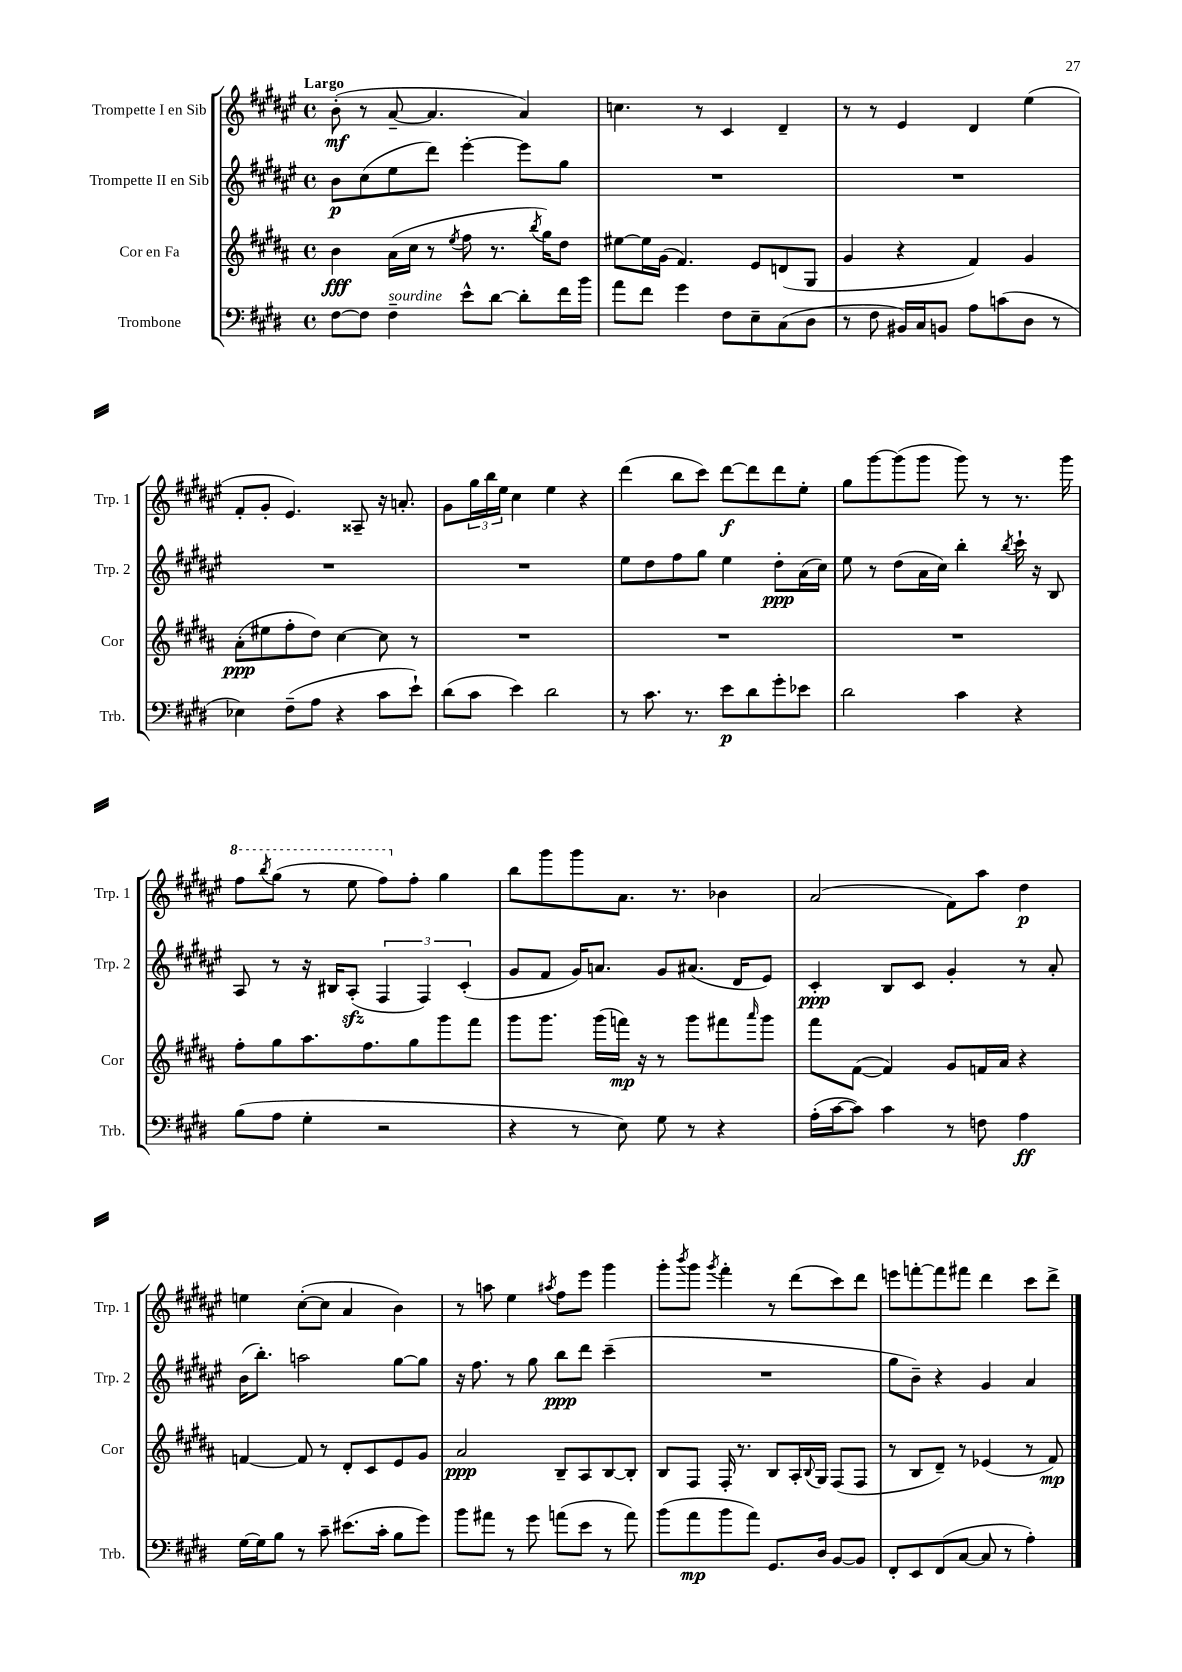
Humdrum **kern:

**kern	**kern	**kern	**kern
*staff4	*staff3	*staff2	*staff1
*clefF4	*clefG2	*clefG2	*clefG2
*k[f#c#g#d#]	*k[f#c#g#d#a#]	*k[f#c#g#d#a#e#]	*k[f#c#g#d#a#e#]
*M4/4	*M4/4	*M4/4	*M4/4
*met(c)	*met(c)	*met(c)	*met(c)
[8F#	4b	8b	(8b'
8F#]	.	(8cc#	8r
4F#~	(16a#	8ee#	[8a#~
.	16cc#	.	.
.	8r	8ddd#)	4.a#]
.	8qee	.	.
8e^^	8ff#	[4eee#'	.
[8d#	8.r	.	.
8d#']	.	8eee#]	4a#)
.	8qbb	.	.
.	16gg#)	.	.
16f#	8dd#	8gg#	.
16b	.	.	.
=	=	=	=
8a	[8ee#	1r	4.cc
8f#	16ee#]	.	.
.	(16g#	.	.
4g#	4.f#)	.	.
.	.	.	8r
8F#	.	.	4c#
8E~	8e	.	.
(8C#	(8d	.	4d#~
8D#	8G#	.	.
=	=	=	=
8r	4g#	1r	8r
8F#	.	.	8r
16BB#)	4r	.	4e#
16C#	.	.	.
8BB	.	.	.
8A	4f#)	.	4d#
(8c	.	.	.
8D#	4g#	.	(4ee#
8r	.	.	.
=	=	=	=
4E-)	(8a#'	1r	8f#'
.	8ee#	.	8g#'
(8F#~	8ff#'	.	4.e#)
8A	8dd#)	.	.
4r	[4cc#	.	.
.	.	.	8A##~
8c#	8cc#]	.	16r
.	.	.	8.a'
8e`)	8r	.	.
=	=	=	=
(8d#	1r	1r	8g#
8c#	.	.	24gg#
.	.	.	24bb
.	.	.	24ee#
4e)	.	.	4cc#
2d#	.	.	4ee#
.	.	.	4r
=	=	=	=
8r	1r	8ee#	(4ddd#
8.c#	.	8dd#	.
.	.	8ff#	8bb
8.r	.	.	.
.	.	8gg#	8ccc#)
8e	.	4ee#	[8ddd#
8d#	.	.	8ddd#]
8g#'	.	8dd#'	8ddd#
8e-	.	(16a#	8ee#'
.	.	16cc#)	.
=	=	=	=
2d#	1r	8ee#	8gg#
.	.	8r	[8ggg#
.	.	(8dd#	(8ggg#]
.	.	16a#	8ggg#
.	.	16cc#)	.
4c#	.	4bb'	8ggg#)
.	.	.	8r
.	.	8qbb	.
4r	.	16ccc#`	8.r
.	.	16r	.
.	.	8B	.
.	.	.	16ggg#
=	=	=	=
(8B	8ff#'	8A#	8fff#
.	.	.	8qbbb
8A	8gg#	8r	(8ggg#
4G#'	8.aa#	16r	8r
.	.	16B#	.
.	.	(8A#'	8eee#
.	8.ff#	.	.
2r	.	6F#	8fff#)
.	8gg#	.	8ff#'
.	.	6F#)	.
.	8ggg#	.	4gg#
.	.	(6c#'	.
.	8fff#	.	.
=	=	=	=
4r	8ggg#	8g#	8bb
.	8.ggg#	8f#	8ggg#
8r	.	16g#)	8ggg#
.	(16ggg#	8.a	.
8E)	16fff)	.	8.a#
.	16r	.	.
8G#	8r	8g#	.
.	.	.	8.r
8r	8ggg#	(8.a#	.
4r	8fff#	.	4b-
.	.	16d#	.
.	16qqaaa#	.	.
.	8ggg#	8e#)	.
=	=	=	=
(16A'	8fff#	4c#'	(2a#
[16c#	.	.	.
8c#])	([8f#	.	.
4c#	4f#])	8B	.
.	.	8c#	.
8r	8g#	4g#'	8f#)
8F	16f	.	8aa#
.	16a#	.	.
4A	4r	8r	4dd#
.	.	8a#'	.
=	=	=	=
[16G#	[4f	(16b	4ee
16G#]	.	8.bb')	.
8B	.	.	.
8r	8f]	2aa	([8cc#'
8c#~	8r	.	8cc#]
(8.e#	8d#'	.	4a#
.	8c#	.	.
16c#'	.	.	.
8B	8e	[8gg#	4b)
8g#)	8g#	8gg#]	.
=	=	=	=
8b	2a#	16r	8r
.	.	8.ff#	.
8a#	.	.	8aa
8r	.	8r	4ee#
8g#	.	8gg#	.
.	.	.	8qaa#
(8a	8B~	8bb	8ff#
8e	8A#	8ddd#	8eee#
8r	[8B	(4ccc#~	4ggg#
8a)	8B']	.	.
=	=	=	=
(8b	8B	1r	8ggg#'
.	.	.	8qbbb
8a	8F#	.	8ggg#
.	.	.	8qggg#
8b	16F#'	.	4fff#'
.	8.r	.	.
8a)	.	.	.
8.GG#	8B	.	8r
.	16A#'	.	(8ddd#
.	8qqB	.	.
16D#	16G#	.	.
[8BB	(8F#	.	8ccc#)
8BB]	8F#	.	8ddd#
=	=	=	=
8FF#'	8r	8gg#	8eee
8EE	8B	8b~)	[8fff'
(8FF#	8d#~)	4r	8fff]
[8C#	8r	.	8fff#
8C#]	(4e-	4g#	4ddd#
8r	.	.	.
4A')	8r	4a#	8ccc#
.	8f#)	.	8ddd#^
==	==	==	==
*-	*-	*-	*-
